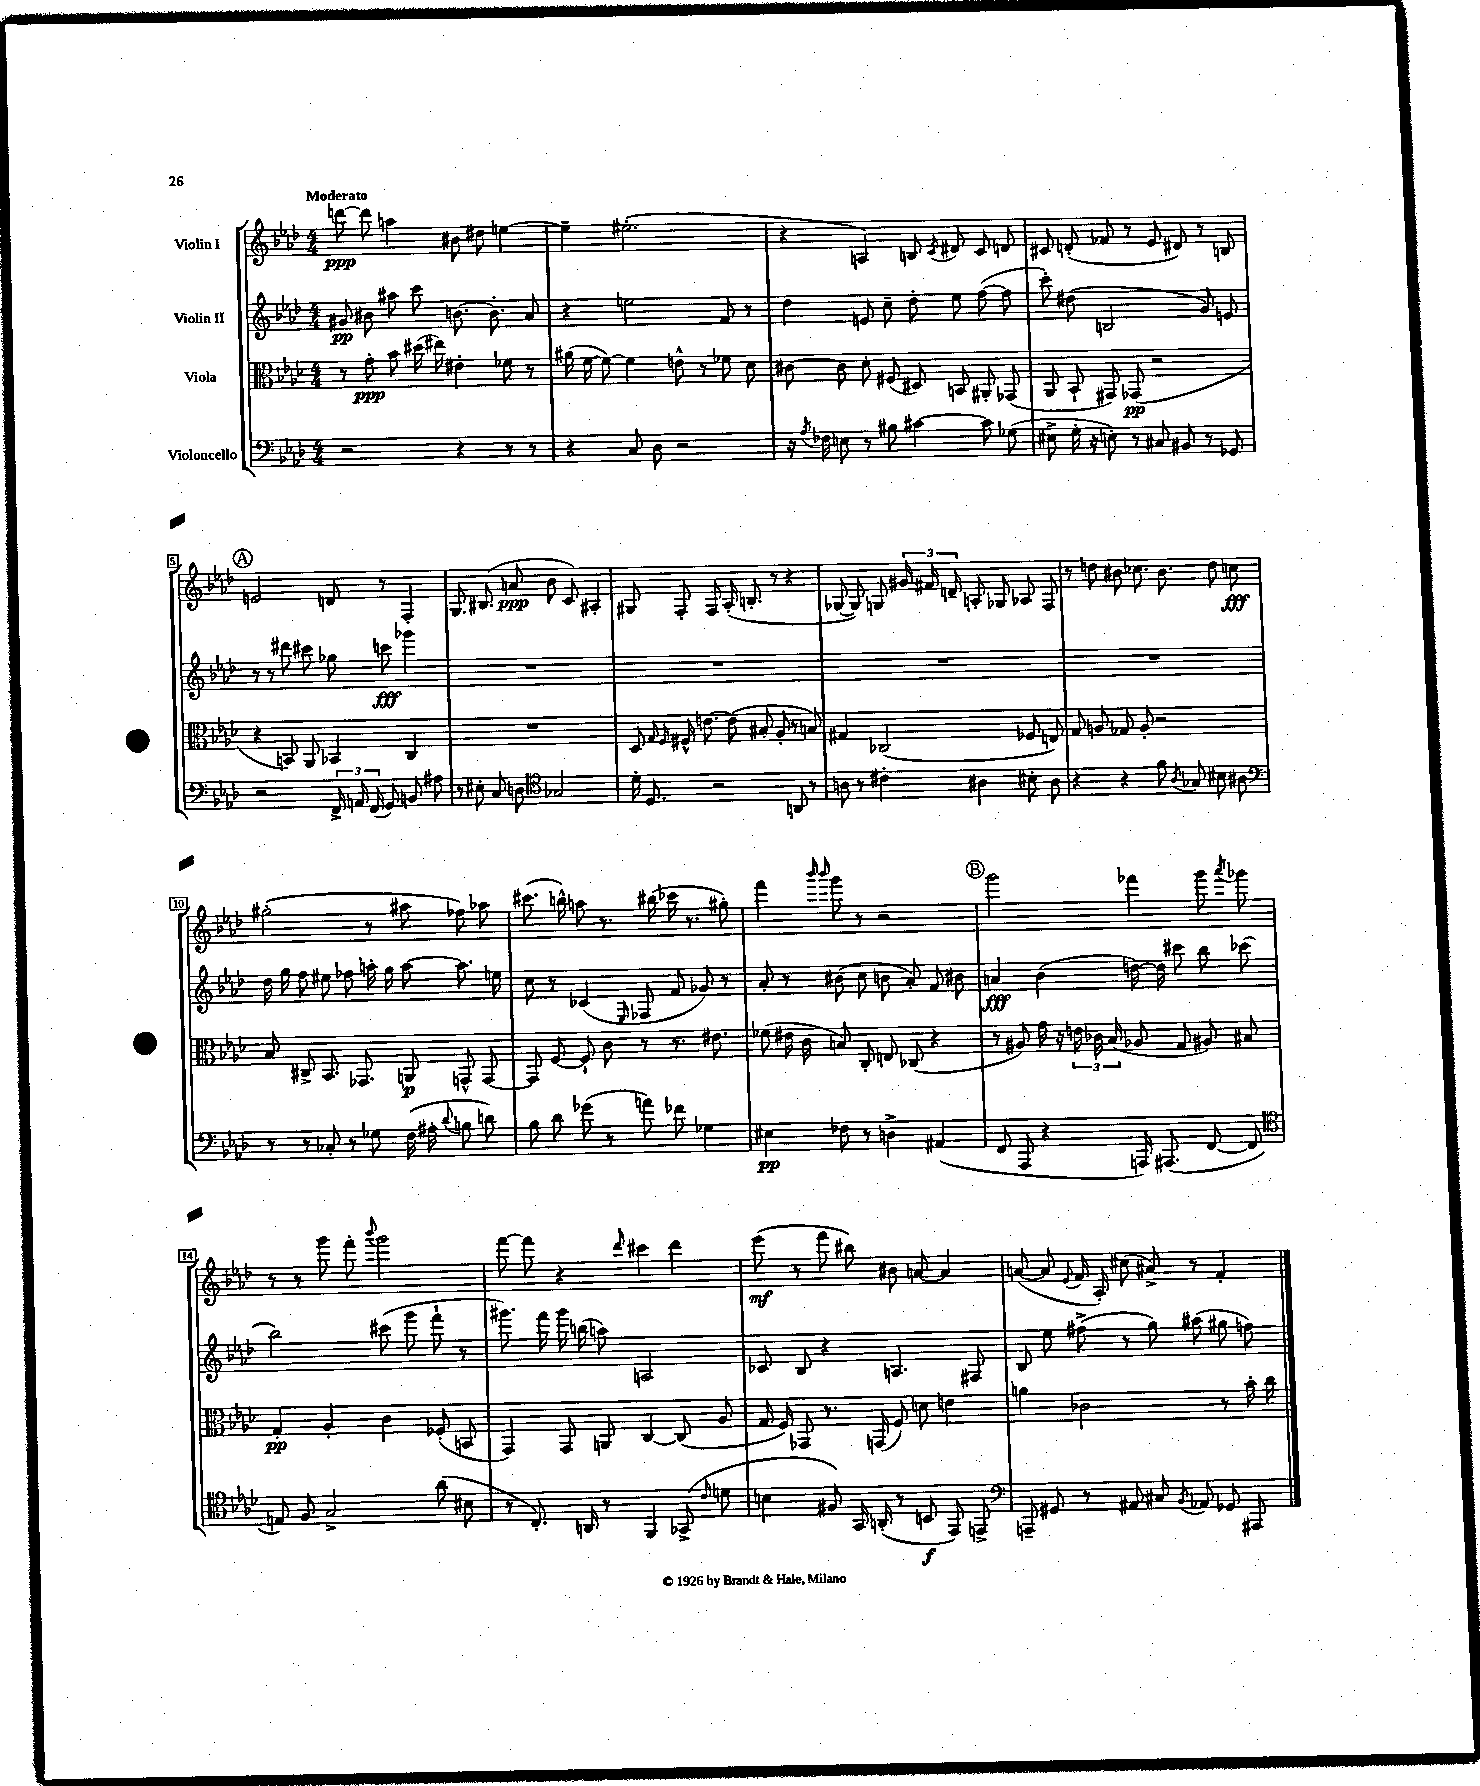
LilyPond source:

<<
\new StaffGroup <<
\new Staff = "s0" \with { instrumentName = "Violin I" } {
    \clef treble \key aes \major \numericTimeSignature \time 4/4 \tempo "Moderato"
    \autoBeamOff d'''8~\ppp d'''8 a''4 bis'8 dis''8 e''4~ |
    e''4-- eis''2.-.( |
    r4 a4) b8 \acciaccatura { c'8 } dis'8 c'8 d'8 |
    cis'8 d'8-.( fes'8 r8 ees'8 dis'8) r8 b8 |
    \mark \markup { \circle "A" } e'2 d'8 r8 f4-. |
    g8. bis8.( a'8\ppp bes'8 c'8) ais4-. |
    gis8 f8-. f8 aes16-.( b8.-. r8 r4 |
    ges8~ ges8) g8 \tuplet 3/2 { gis'16 fis'16 d'16-- } a8-. ges8 aes8 f8 |
    r8 d''8 bis'8 ces''8. bis'8. d''8 c''8\fff |
    gis''2-.( r8 ais''8 fes''8) aes''8 |
    cis'''8.( b''16-^) a''8 r8. bis''16( ces'''16 r8. gis''8-.) |
    f'''4 \grace { bes'''16 bes'''16 } g'''8 r8 r2 |
    \mark \markup { \circle "B" } g'''2 fes'''4 g'''8 \acciaccatura { aes'''8 } ges'''8 |
    r8 r8 g'''8 f'''8-. \appoggiatura { bes'''8 } g'''2 |
    f'''8~ f'''8 r4 \grace { des'''16 } cis'''4 des'''4 |
    ees'''8\mf( r8 f'''8 bis''8) bis'8 a'8~ a'4 |
    a'8~( a'8 \appoggiatura { ees'8 } f'16 aes16-.) cis''8( ais'8->) r8 f'4-. \bar "|." |
}
\new Staff = "s1" \with { instrumentName = "Violin II" } {
    \clef treble \key aes \major \numericTimeSignature \time 4/4
    \autoBeamOff gis'8\pp bis'8 ais''8 c'''8 b'8.~ b'8.-. aes'8 |
    r4 e''2 f'8 r8 |
    des''4 e'8 c''8-- des''8-. ees''8 f''8~( f''8 |
    c'''8-.) dis''8( b2 g'8) e'8 |
    \mark \markup { \circle "A" } r8 r8 dis'''8 cis'''8 ges''8 c'''8\fff ges'''4 |
    R1 |
    R1 |
    R1 |
    R1 |
    des''16 g''16 f''8 eis''8 fes''8 a''16-. g''16 a''8~ a''8. e''16 |
    c''8 r8 ces'4( \grace { ees16 } fes8 f'8 ges'8) r8 |
    aes'8-. r8 bis'8( c''8 b'8 aes'8-.) f'8 bis'8 |
    \mark \markup { \circle "B" } a'4\fff bes'4( d''16~) d''16 cis'''8 bes''8 ces'''8( |
    bes''2) cis'''8( g'''8 f'''8-! r8 |
    gis'''8.) f'''16 gis'''16 b''16( a''8) a2 |
    ces'8 bes8 r4 a4. fis8 |
    bes8 ees''8 fis''8->( r8 g''8) ais''8( gis''8 f''8) \bar "|." |
}
\new Staff = "s2" \with { instrumentName = "Viola" } {
    \clef alto \key aes \major \numericTimeSignature \time 4/4
    \autoBeamOff r8 g'8-.\ppp bes'8 dis''16( eis''16) eis'4-. fes'8 r8 |
    ais'16( f'16~ f'8~) f'4 e'8-^ r8 fes'8 des'8 |
    cis'8~ cis'8 des'8-. fis8( dis8) b,8 ais,8-. ges,8( |
    aes,8 bes,8-! gis,8) ges,8\pp( r2 |
    \mark \markup { \circle "A" } r4 b,8) aes,8 bes,4 c4 |
    R1 |
    des8 \grace { g16 f16 } fis16-^ e'8.~ e'8( bis8-. aes8-. r8 b8) |
    gis4 ces2( fes8 e8) |
    g8 a8 ges8 a8-. r2 |
    bes8 cis8-> bes,8. ges,8. a,8\p g,8-^ g,8~ |
    g,8 f8~ f8-! c'8 r8 r8. eis'8. |
    fes'8( eis'16 c'16 b8) c8-. e8 ces8( r4 |
    \mark \markup { \circle "B" } r8 ais8) g'16 r16 \tuplet 3/2 { e'16 ces'16 bes16( } aes8 g8 ais8) bis8 |
    g4-.\pp aes4-. c'4 fes8-.( b,8 |
    g,4) g,8 a,8 c4~ c8( aes8 |
    g16 f16) ges,8 r8. g,16( f8) d'8 e'4 |
    a'4 ces'2 r8 bes'16-. c''16 \bar "|." |
}
\new Staff = "s3" \with { instrumentName = "Violoncello" } {
    \clef bass \key aes \major \numericTimeSignature \time 4/4
    \autoBeamOff r2 r4 r8 r8 |
    r4 c8 des8 r2 |
    r16 \acciaccatura { aes8 } fes16 e8 r8 bis8 cis'4~ cis'8 ges8( |
    eis8-> g16-. r16 e8-.) r8 cis8 bis,8 r8 ges,8 |
    \mark \markup { \circle "A" } r2 \tuplet 3/2 { f,16-> a,16 f,16( } g,8) b,8 ais8 |
    r8 eis8-. c8 d8 \clef tenor ges2 |
    des'16-. des8. r2 a,8 r8 |
    a8 r8 cis'4-. ais4 bis8-. ais8 |
    r4 r4 f'8 \acciaccatura { aes8 } ges8 bis8 ais8 |
    \clef bass r8 r8 ces8-. r8 ges8 f16( ais16-. \appoggiatura { des'8 } b8 d'8) |
    bes8 des'8 ges'8( r8 a'8) fes'8 ges4 |
    eis4\pp fes8 r8 d4-> ais,4( |
    \mark \markup { \circle "B" } f,8 aes,,8 r4 a,,16) ais,,8.( f,8~ f,8 |
    \clef tenor e8) f8 g2-> aes'8( bis8 |
    r8 c8.-.) a,16 r8 f,4 ges,8->( \grace { c'16 } d'8 |
    b4 fis8) g,16 a,16-.( r8 b,8\f ees,8) e,8-> |
    \clef bass a,,8-- gis,8 r8 ais,8 cis8 \acciaccatura { bes,8 } aes,8 ges,8 ais,,8 \bar "|." |
}
>>
>>
\layout { \context { \Score \override BarNumber.stencil = #(make-stencil-boxer 0.1 0.3 ly:text-interface::print) } }
